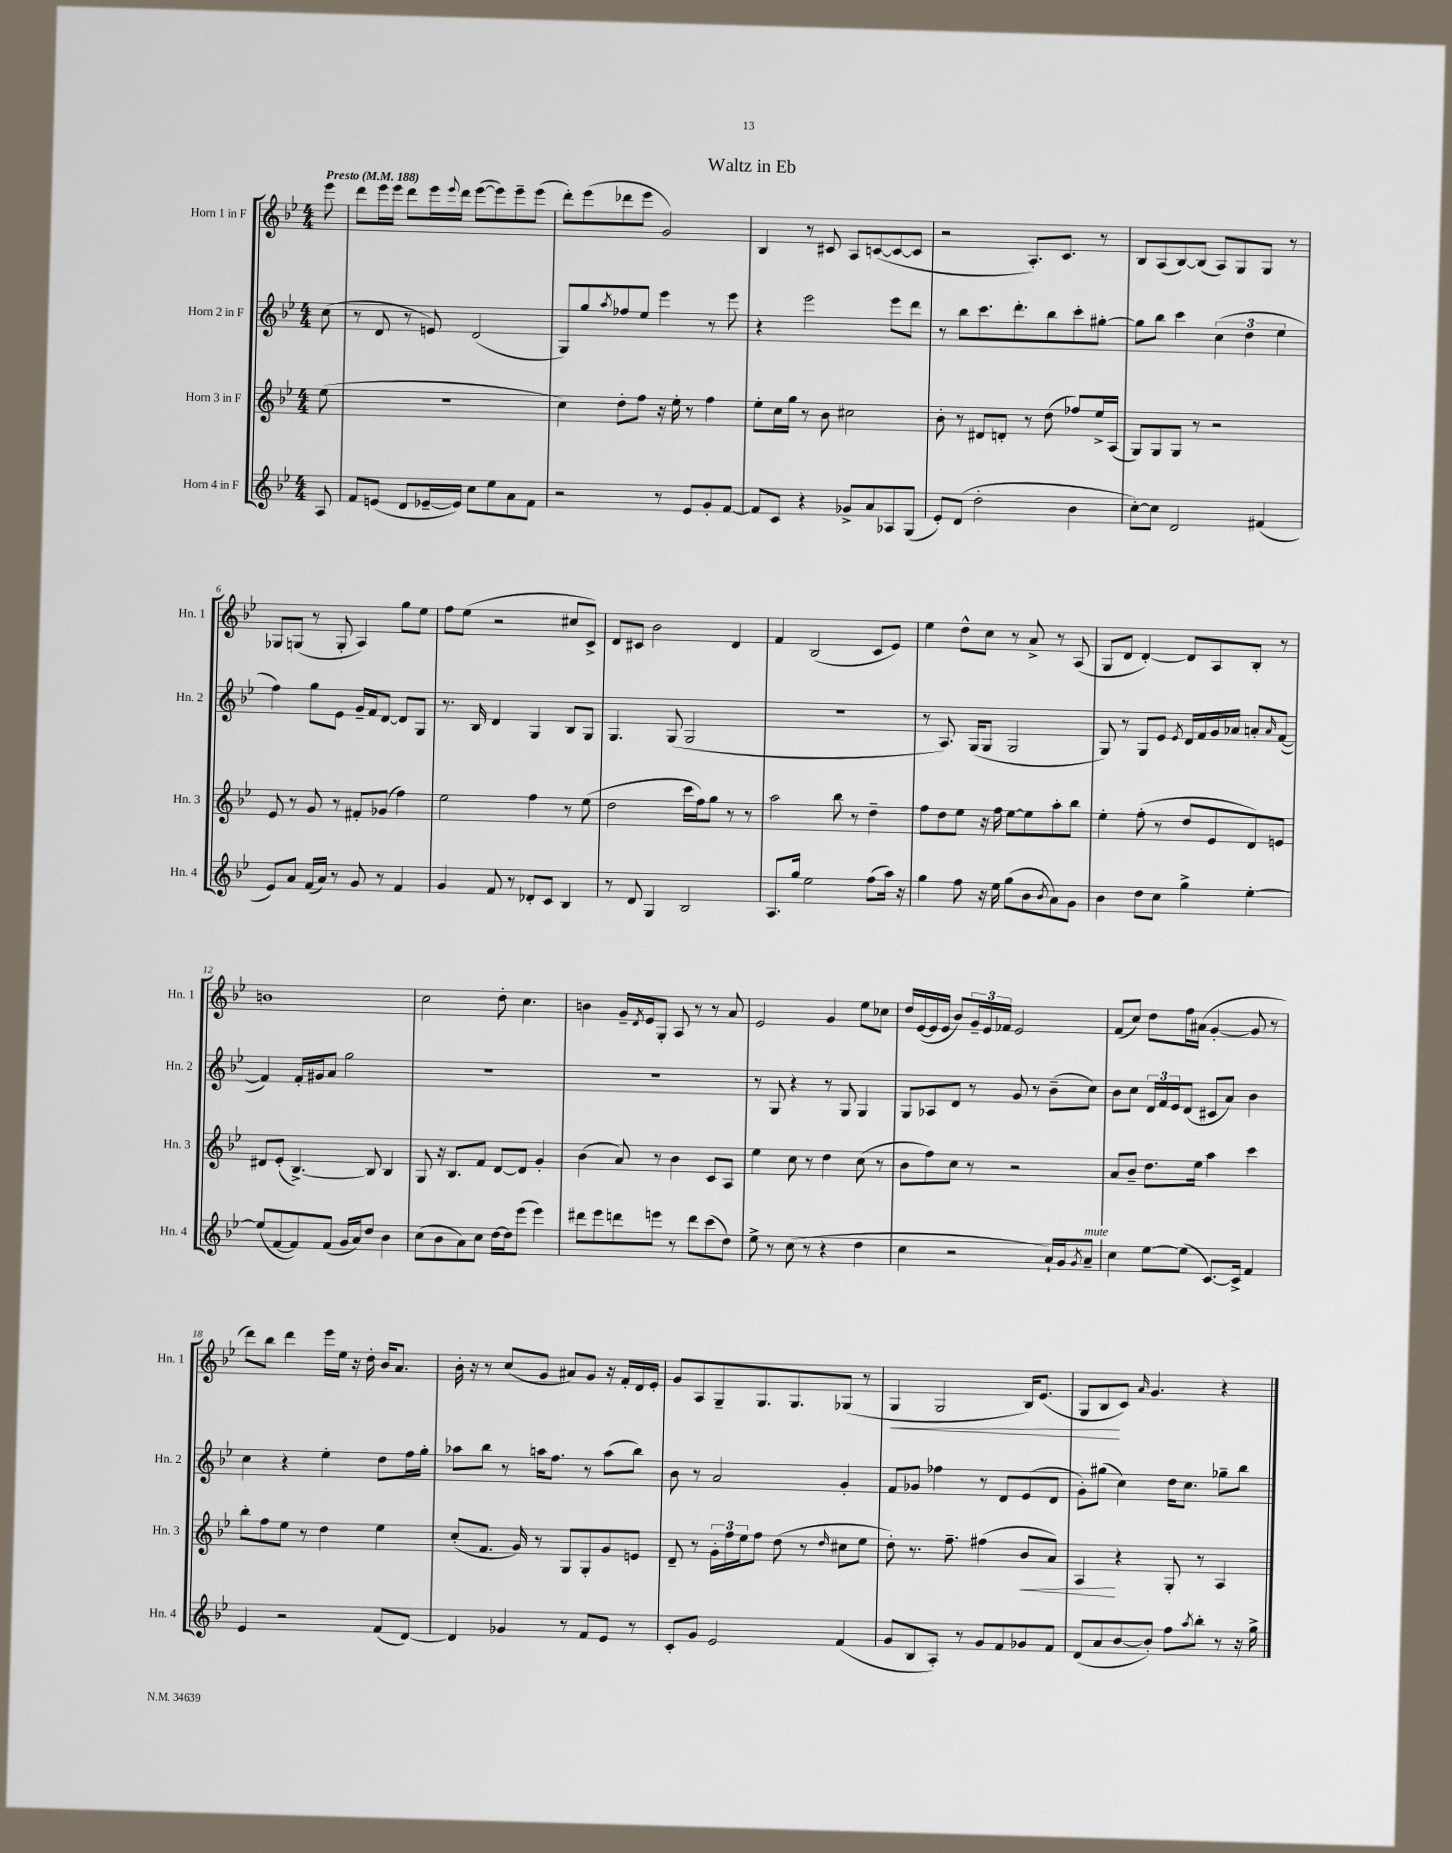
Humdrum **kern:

**kern	**kern	**kern	**kern
*staff4	*staff3	*staff2	*staff1
*clefG2	*clefG2	*clefG2	*clefG2
*k[b-e-]	*k[b-e-]	*k[b-e-]	*k[b-e-]
*M4/4	*M4/4	*M4/4	*M4/4
*MM188	*MM188	*MM188	*MM188
8A/	(8ee-\	(8cc\	8eee-\
=	=	=	=
8f/L	1r	8r	8ddd\L
(8e/J	.	8d/	16eee-\L
.	.	.	16eee-\JJ
8d/L	.	8r	8ddd\L
[16e-~/L	.	8e/)	16eee-\L
.	.	.	8qqeee-/
16e-/]JJ)	.	.	16ddd\JJ
8cc\L	.	(2d/	([8eee-\L
8ee-\	.	.	8eee-\])
8a\	.	.	8eee-~\
8f\J	.	.	(8eee-\J
=	=	=	=
2r	4cc\)	8G/L)	8ddd'\L)
.	.	8gg/	(8eee-\
.	.	8qaa/	.
.	8dd'\L	8ff-/	8ddd-\
.	8ff\J	8ee-/J	8eee-\J
8r	16r	4eee-\	2g/)
.	16ee-'\	.	.
8e-/L	8r	.	.
8g'/	4ff\	8r	.
[8f/J	.	8eee-\	.
=	=	=	=
8f/]L	8ee-'\L	4r	4B-/
8c/J	16cc\L	.	.
.	16gg\JJ	.	.
4r	8r	2eee-\	8r
.	8b-\	.	8c#/
8g-^/L	2cc#\	.	8A/L
8a/	.	.	([8c/
8A-/	.	8eee-\L	8c/_
(8G/J	.	8ddd\J	8c/]J
=	=	=	=
8e-'/L)	8b-'\	8r	2r
(8d/J	8r	8bb-\L	.
2dd'\	8d#/L	8.ccc\	.
.	8d'/J	.	.
.	.	8.ddd'\	.
.	8r	.	8.A'/L)
.	(8dd\	8bb-\	.
.	.	.	8.c/J
4b-\	8ff-/L)	8ccc'\	.
.	16ee-^/L	[8gg#'\J	8r
.	(16A/JJ	.	.
=	=	=	=
[8cc'\L)	8G/L)	8gg#\]L	8B-/L
8cc\]J	8G/	8bb-\J	(8A/
2d/	8G/J	4ccc\	[8B-/)
.	8r	.	(8B-/]J
.	2r	(6cc\	8A/L)
.	.	.	8G/
.	.	6dd\	.
(4f#/	.	.	8G/J
.	.	6ee-\	.
.	.	.	8r
=	=	=	=
8e-/L)	8e-/	4ff\)	8G-/L
8a/J	8r	.	(8G/J
(16f/LL	8g/	8gg\L	8r
16a/JJ)	.	.	.
8r	8r	8e-\J	8G'/
8g/	8f#'/L	16g~/LL	4A/)
.	.	16f/J	.
8r	(8g-/J	[8d/J	.
4f/	4ff\)	8d/]L	8gg\L
.	.	8G/J	8ee-\J
=	=	=	=
4g/	2ee-\	8.r	8ff\L
.	.	.	(8ee-\J
.	.	16B-/	.
8f/	.	4d/	2r
8r	.	.	.
8d-'/L	4ff\	4G/	.
8c/J	.	.	.
4B-/	8r	8B-/L	8cc#/L
.	(8ee-\	8G/J	8c^/J)
=	=	=	=
8r	2dd\	4.G/	8d/L
8d/	.	.	8c#/J
4G/	.	.	2b-\
.	.	(8G/	.
2B-/	16ccc\LL	2G/	.
.	16ff\J)	.	.
.	8gg\J	.	.
.	8r	.	4d/
.	8r	.	.
=	=	=	=
8.A/L	2aa\	1r	4f/
16gg/Jk	.	.	.
2ee-\	.	.	(2B-/
.	8bb-\	.	.
.	8r	.	.
(8ff\L	4dd~\	.	8c/L
16aa\Jk)	.	.	8e-/J)
16r	.	.	.
=	=	=	=
4gg\	8ff\L	8r	4ee-\
.	8dd\	8.A/)	.
8ff\	8ee-\J	.	8dd^^\L
.	.	(16G/LK	.
16r	16r	8G/J	8cc\J
16ee-\	16ff\	.	.
(8gg\L	[8ee-\L	2G/	8r
8b-\	8ee-\]	.	8a^/
8qb-/	.	.	.
8a\)	8aa'\	.	8r
8g\J	8bb-\J	.	(8A/
=	=	=	=
4b-\	4ee-'\	8G/)	8G/L
.	.	8r	8d/J
8dd\L	(8ff'\	8G/L	[4d'/)
8cc\J	8r	8e-/J	.
.	.	8qe-/	.
4gg^\	8dd/L	16d/LL	8d/]L
.	.	16f/	.
.	8e-/	16g/	8A/
.	.	16a-/JJ	.
[4ee-'\	8d/)	8a'/L	8B-'/J
.	.	16qqa/	.
.	8e/J	([8f/J	8r
=	=	=	=
(8ee-/]L	8d#/L	4f/])	1b
[8f/	(8e-'/J	.	.
8f/])	[4.B-^/)	16f'/LL	.
.	.	16g#/J	.
(8f/J	.	8a/J	.
16g/LL	.	2gg\	.
16a/J)	.	.	.
8dd/J	8B-/]	.	.
4b-\	4B-/	.	.
=	=	=	=
(8cc\L	8G/	1r	2cc\
8b-\	16r	.	.
.	8.B-/L	.	.
8a\)	.	.	.
8cc\J	8f/J	.	.
[16dd\LL	[8d/L	.	8dd'\
16dd\]J	.	.	.
(8eee-\J	8d/]J	.	4.cc\
4eee-\)	4g'/	.	.
=	=	=	=
8ddd#\L	(4b-\	1r	4b\
8eee-\	.	.	.
8ddd\	8a/)	.	16g~/LL
.	.	.	8qd/
.	.	.	16e-/J
8eee\J	8r	.	8G'/J
8r	4b-\	.	8A/
8ddd\L	.	.	8r
(8ccc\	8c/L	.	8r
8dd\J)	8A/J	.	8a/
=	=	=	=
8ee-^\	4ee-\	8r	2e-/
8r	.	8G/	.
(8cc\	8cc\	4r	.
8r	8r	.	.
4r	4dd\	8r	4g/
.	.	8G/	.
4dd\	(8cc\	4G/	8ee-\L
.	8r	.	8cc-\J
=	=	=	=
4cc\	8b-\L	8G/L	16dd/LL
.	.	.	([16e-/
.	8ff\)	8A-/	16e-/]
.	.	.	16e-/JJ
2r	8cc\J	8d/J	8b-/L)
.	8r	8r	24g~/L
.	.	.	24e-/
.	.	.	24f-/JJ
.	2r	8g/	2e-/
.	.	8r	.
16a`/LL)	.	(8b-~\L	.
16g/J	.	.	.
8qg/	.	.	.
8a~/J	.	8cc\J)	.
=	=	=	=
4cc\	8a/L	8b-\L	(8f/L
.	8b-~/J	8cc\J	8cc/J)
[8ee-\L	8.dd\L	24d/LL	8dd\L
.	.	24f/	.
.	.	24e-/J	.
(8ee-\]J	.	(8d/J	16ff\L
.	16ee-\Jk	.	(16a#\JJ
[8.c/L)	4aa\	8c#/L	[4g'/
.	.	8a/J)	.
16c^/]Jk	.	.	.
4f/	4ccc\	4b-\	8g/]
.	.	.	8r
=	=	=	=
4e-/	8bb-'\L	4cc\	8ddd\L)
.	8ff\	.	8bb-\J
2r	8ee-\J	4r	4ddd\
.	8r	.	.
.	4dd\	4ee-'\	16eee-\LL
.	.	.	16ee-\JJ
.	.	.	16r
.	.	.	16dd'\
(8f/L	4ee-\	8dd\L	16b-/LK
.	.	.	8.a/J
[8d/J)	.	16ff\L	.
.	.	16gg'\JJ	.
=	=	=	=
4d/]	(8cc'/L	8aa-\L	16b-'\
.	.	.	16r
.	8.f/J	8bb-\J	8r
4g-/	.	8r	(8cc/L
.	16g/)	.	.
.	8r	16aa\LK	8g/J
.	.	8.ff\J	.
8r	8G/L	.	8a#/L)
8f/L	8G'/	8r	8g/J
8e-/J	8g/	(8aa\L	16r
.	.	.	16f'/LL
8r	8e/J	8bb-\J)	16d/
.	.	.	16e-'/JJ
=	=	=	=
8c'/L	8d~/	8b-\	8g/L
8g/J	8r	8r	8A/
2e-/	24g'\LL	2a/	8G~/
.	24ff\	.	.
.	24ee-\J	.	.
.	8ff\J	.	8.G/
.	(8dd\	.	.
.	.	.	8.G/
.	8r	.	.
.	16qqdd/	.	.
(4f/	8cc#\L	4g'/	(8G-/J
.	8ee-\J	.	8r
=	=	=	=
8g/L	8dd'\)	8f/L	4G/
8B-/	8.r	8g-/J	.
8A'/J)	.	4ff-\	2G/
.	8.ff~\	.	.
8r	.	.	.
8g/L	(4ff#\	8r	.
8f/	.	8d/L	.
8g-/	8b-/L	(8e-/	16B-/LK)
.	.	.	(8.e-/J
8f/J	8a/J)	8d/J	.
=	=	=	=
(8d/L	4A/	8g'\L)	8G/L
8a/	.	(8gg#\J	8B-/
[8b-/	4r	4cc\)	8c/J)
.	.	.	16qqa/
8b-'/]J)	.	.	4.g/
8ff\L	8G'/	16dd\LK	.
.	.	8.cc\J	.
8qaa/	.	.	.
8bb-'\J	8r	.	.
8r	4A/	8gg-~\L	4r
16r	.	8bb-\J	.
16gg^\	.	.	.
==	==	==	==
*-	*-	*-	*-
